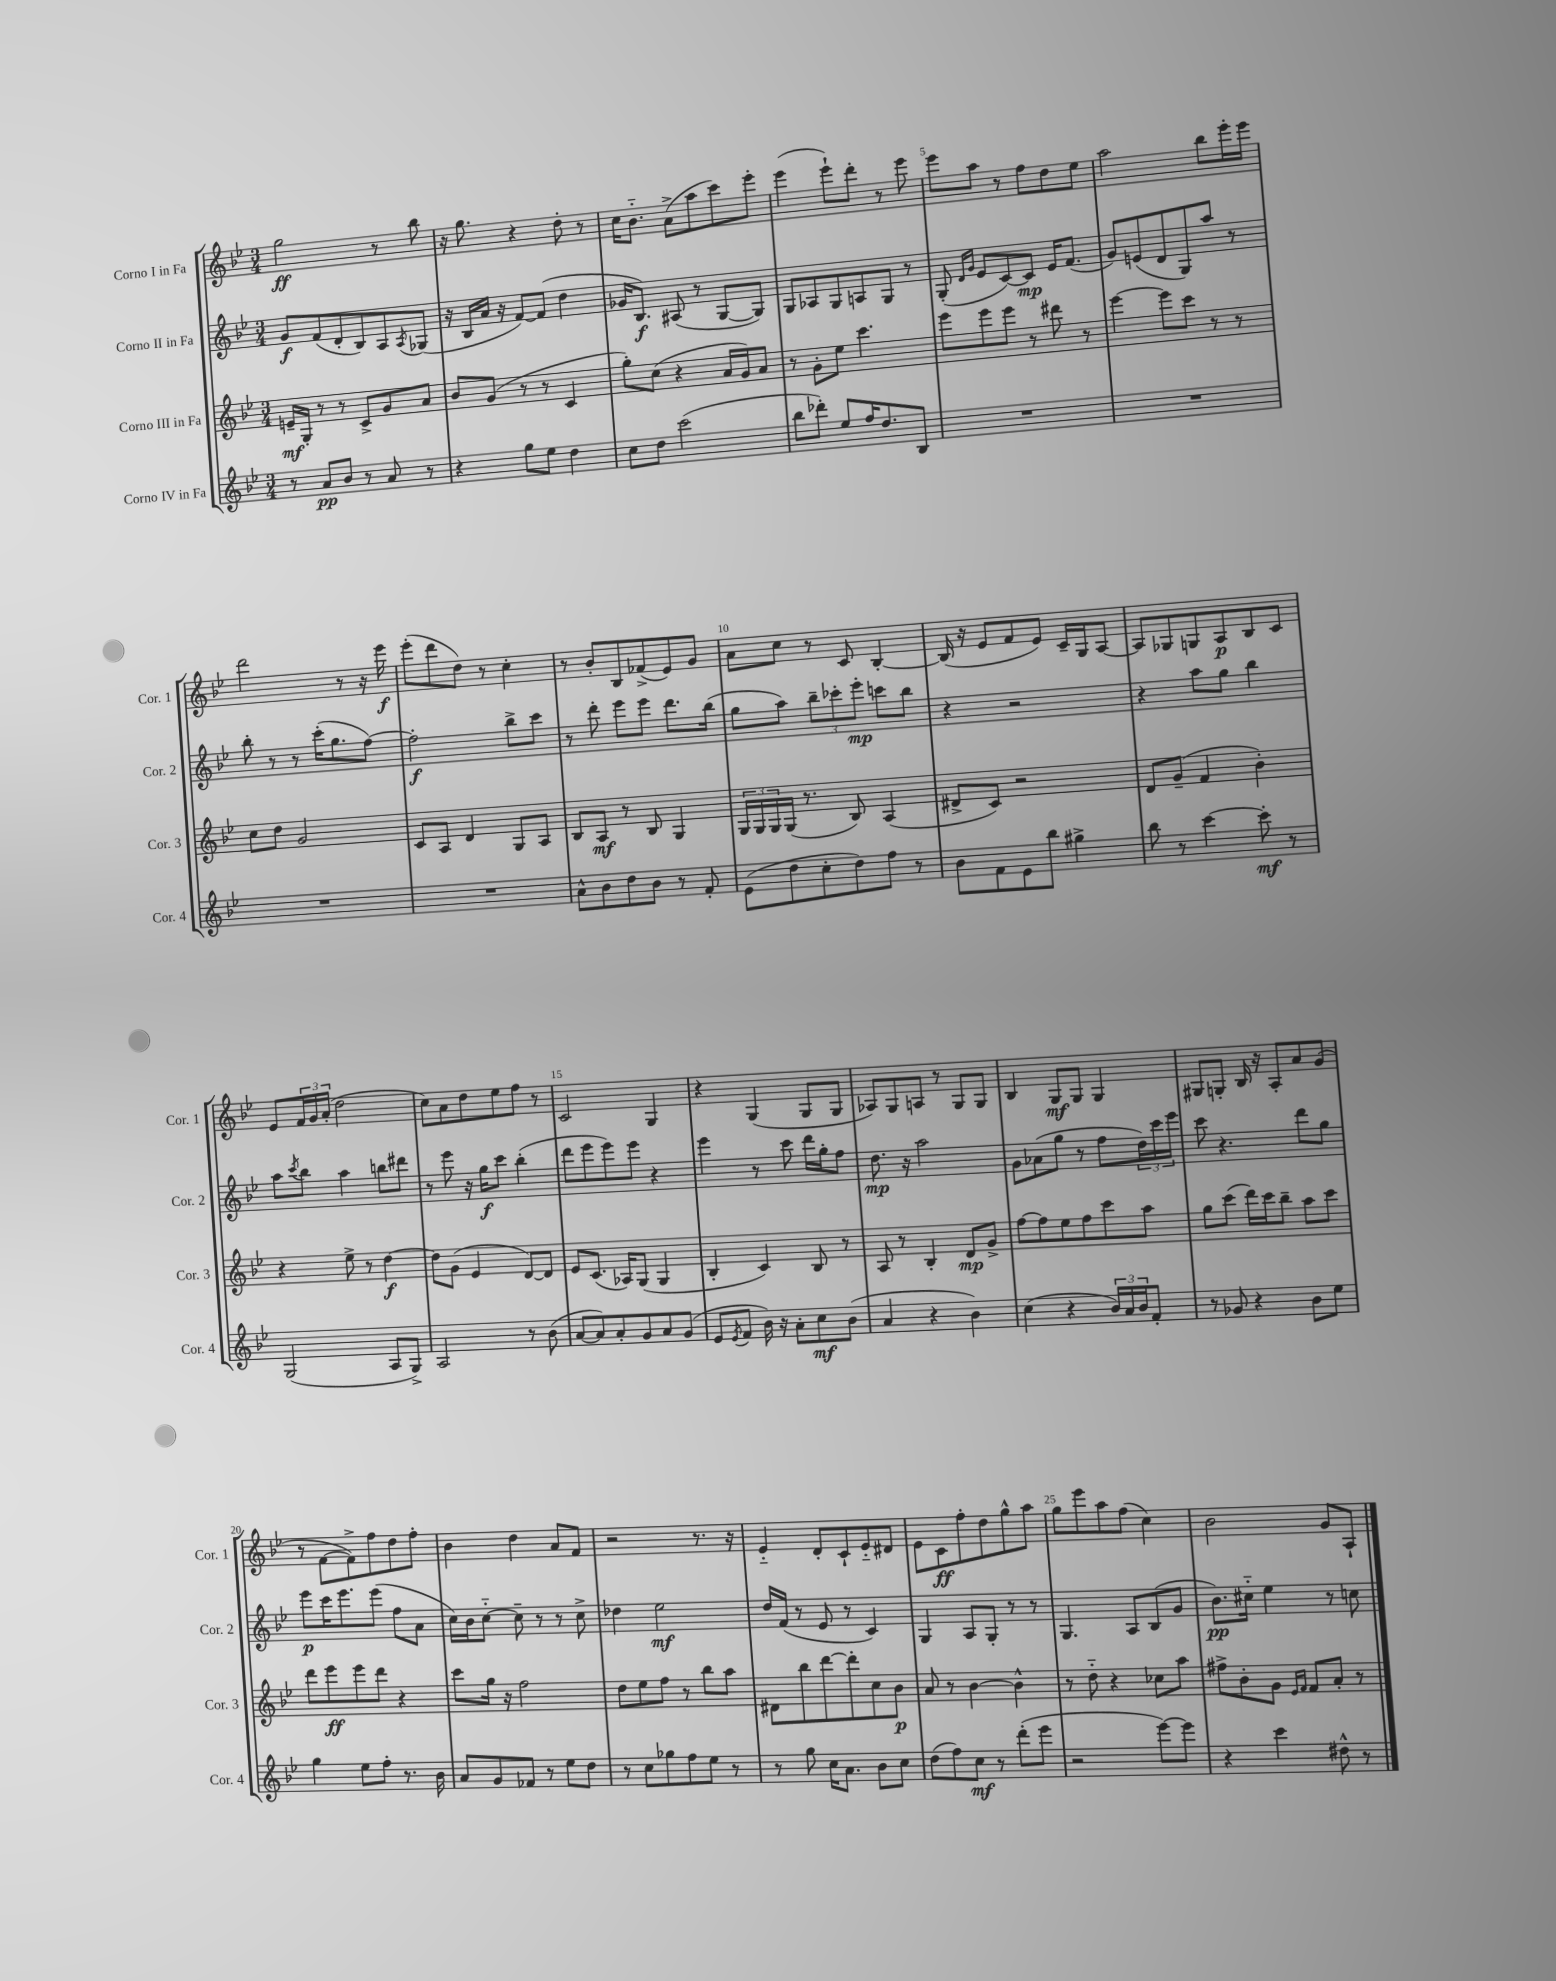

**kern	**dynam	**kern	**dynam	**kern	**dynam	**kern	**dynam
*part4	*part4	*part3	*part3	*part2	*part2	*part1	*part1
*staff4	*staff4	*staff3	*staff3	*staff2	*staff2	*staff1	*staff1
*I"Corno IV in Fa	*	*I"Corno III in Fa	*	*I"Corno II in Fa	*	*I"Corno I in Fa	*
*I'Cor. 4	*	*I'Cor. 3	*	*I'Cor. 2	*	*I'Cor. 1	*
*clefG2	*	*clefG2	*	*clefG2	*	*clefG2	*
*k[b-e-]	*	*k[b-e-]	*	*k[b-e-]	*	*k[b-e-]	*
*M3/4	*	*M3/4	*	*M3/4	*	*M3/4	*
=1	=1	=1	=1	=1	=1	=1	=1
8r	.	16en~/LL	mf	8g/L	f	2gg\	ff
.	.	16G'/JJ	.	.	.	.	.
8a/L	pp	8r	.	(8f/	.	.	.
8b-/J	.	8r	.	8d'/	.	.	.
8r	.	8c^/L	.	8B-/)	.	.	.
8a/	.	8g/	.	8A/	.	8r	.
.	.	.	.	8qA/	.	.	.
8r	.	8a/J	.	(8G-X/J	.	8bb-\	.
=2	=2	=2	=2	=2	=2	=2	=2
4r	.	8b-/L	.	16r	.	16r	.
.	.	.	.	16B-/LL	.	8.gg\	.
.	.	(8g/J	.	16a/JJ	.	.	.
.	.	.	.	16r	.	.	.
8gg\L	.	8r	.	[8f/L)	.	4r	.
8ee-\J	.	8r	.	(8f/J]	.	.	.
4dd\	.	4c/	.	4dd\	.	8dd'\	.
.	.	.	.	.	.	8r	.
=3	=3	=3	=3	=3	=3	=3	=3
8cc\L	.	8gg'\L)	.	16g-X/KL	.	16cc\KL	.
.	.	.	.	8.B-/J)	f	8.b-\J	.
8dd\J	.	(8cc\J	.	.	.	.	.
(2ccc\	.	4r	.	(8A#X/	.	(8a^\L	.
.	.	.	.	8r	.	8aa\	.
.	.	16a/LL	.	[8G/L	.	8ccc\)	.
.	.	16g/J)	.	.	.	.	.
.	.	8a/J	.	8G/J])	.	8eee-'\J	.
=4	=4	=4	=4	=4	=4	=4	=4
8bb-\L	.	8r	.	8G/L	.	(4eee-\	.
8ddd-X'\J)	.	8g'\L	.	8A-X/	.	.	.
8ee-/L	.	8ee-\J	.	8G/	.	8eee-`\L)	.
16ff/K	.	4.ccc\	.	8An/	.	8ddd'\J	.
8.dd/	.	.	.	.	.	.	.
.	.	.	.	8G/J	.	8r	.
8B-/J	.	.	.	8r	.	8eee-\	.
=5	=5	=5	=5	=5	=5	=5	=5
2.r	.	8eee-\L	.	(8G'/	.	8eee-\L	.
.	.	.	.	16qqd/LL	.	.	.
.	.	.	.	16qqg/JJ	.	.	.
.	.	8eee-\	.	8e-/L	.	8aa\J	.
.	.	8eee-\J	.	[8c/)	.	8r	.
.	.	8r	.	8c/J]	mp	8ff\L	.
.	.	8ddd#X\	.	16e-/KL	.	8dd\	.
.	.	.	.	(8.f/J	.	.	.
.	.	8r	.	.	.	8ee-\J	.
=6	=6	=6	=6	=6	=6	=6	=6
2.r	.	[4eee-\	.	8g/L)	.	2aa\	.
.	.	.	.	(8en/	.	.	.
.	.	8eee-\L]	.	8d/	.	.	.
.	.	8ccc\J	.	8G/)	.	.	.
.	.	8r	.	8aa/J	.	8bb-\L	.
.	.	8r	.	8r	.	16eee-'\L	.
.	.	.	.	.	.	16eee-\JJ	.
!!LO:LB:g=z
=7	=7	=7	=7	=7	=7	=7	=7
2.r	.	8cc\L	.	8bb-'\	.	2ddd\	.
.	.	8dd\J	.	8r	.	.	.
.	.	2g/	.	8r	.	.	.
.	.	.	.	(16ccc'\KL	.	.	.
.	.	.	.	8.gg\	.	.	.
.	.	.	.	.	.	8r	.
.	.	.	.	[8ff\J)	.	16r	.
.	.	.	.	.	.	16eee-\	f
=8	=8	=8	=8	=8	=8	=8	=8
2.r	.	8c/L	.	2ff'\]	f	(8eee-'\L	.
.	.	8A/J	.	.	.	8ddd\	.
.	.	4d/	.	.	.	8dd\J)	.
.	.	.	.	.	.	8r	.
.	.	8G/L	.	8bb-^\L	.	4cc'\	.
.	.	8A/J	.	8ccc\J	.	.	.
=9	=9	=9	=9	=9	=9	=9	=9
8a^^\L	.	8B-/L	.	8r	.	8r	.
8b-\	.	8A/J	mf	8ddd'\	.	8b-'/L	.
8dd\	.	8r	.	8eee-\L	.	8B-/	.
8b-\J	.	8B-/	.	8eee-\J	.	(8f-X^/	.
8r	.	4G/	.	8.ddd\L	.	8e-/)	.
8f'/	.	.	.	.	.	8g/J	.
.	.	.	.	(16bb-\Jk	.	.	.
=10	=10	=10	=10	=10	=10	=10	=10
(8e-\L	.	24G/LL	.	8gg\L	.	8a\L	.
.	.	24G/	.	.	.	.	.
.	.	24G/	.	.	.	.	.
8dd\	.	(16G/JJ	.	8aa\J)	.	8cc\J	.
.	.	8.r	.	.	.	.	.
8cc'\	.	.	.	12bb-~\L	.	8r	.
.	.	.	.	12ccc-X'\	.	.	.
8dd\)	.	8B-/)	.	.	.	8c/	.
.	.	.	.	12eee-'\J	mp	.	.
8ff\J	.	(4A/	.	8cccn\L	.	[4B-'/	.
8r	.	.	.	8bb-\J	.	.	.
=11	=11	=11	=11	=11	=11	=11	=11
8b-\L	.	8d#X^/L	.	4r	.	(16B-/]	.
.	.	.	.	.	.	16r	.
8f\	.	8c/J)	.	.	.	8e-/L	.
8e-\	.	2r	.	2r	.	8f/	.
8bb-\J	.	.	.	.	.	8e-/J)	.
4gg#X^\	.	.	.	.	.	16c~/LL	.
.	.	.	.	.	.	16G/J	.
.	.	.	.	.	.	[8A/J	.
=12	=12	=12	=12	=12	=12	=12	=12
8bb-\	.	8d/L	.	4r	.	8A/L]	.
8r	.	(8g~/J	.	.	.	8G-X/	.
[4ccc\	.	4f/	.	8aa\L	.	8Gn/	.
.	.	.	.	8gg\J	.	8A/	p
8ccc'\]	mf	4b-'\)	.	4bb-\	.	8B-/	.
8r	.	.	.	.	.	8c/J	.
!!LO:LB:g=z
=13	=13	=13	=13	=13	=13	=13	=13
(2G/	.	4r	.	8aa\L	.	8e-/L	.
.	.	.	.	8qccc/	.	.	.
.	.	.	.	8bb-\J	.	24f/L	.
.	.	.	.	.	.	24g/	.
.	.	.	.	.	.	(24a'/JJ	.
.	.	8ee-^\	.	4aa\	.	2dd\	.
.	.	8r	.	.	.	.	.
8A/L	.	[4dd\	f	8bbn\L	.	.	.
8G^/J)	.	.	.	8ddd#X\J	.	.	.
=14	=14	=14	=14	=14	=14	=14	=14
2A/	.	8dd\L]	.	8r	.	8cc\L)	.
.	.	(8g\J	.	8eee-\	.	8a\	.
.	.	4e-/	.	16r	.	8dd\	.
.	.	.	.	16gg\KL	f	.	.
.	.	.	.	8ccc\J	.	8ee-\	.
8r	.	[8d/L)	.	(4bb-'\	.	8ff\J	.
(8b-\	.	8d/J]	.	.	.	8r	.
=15	=15	=15	=15	=15	=15	=15	=15
[8a/L	.	8e-/L	.	8ddd\L	.	2c/	.
8a/])	.	(8.c/J	.	8eee-\	.	.	.
8a'/	.	.	.	8eee-\)	.	.	.
.	.	16A-X/KL)	.	.	.	.	.
8g/	.	(8G/J	.	8eee-\J	.	.	.
8a/	.	4G/	.	4r	.	4G/	.
(8g/J	.	.	.	.	.	.	.
=16	=16	=16	=16	=16	=16	=16	=16
8e-/L	.	4B-'/	.	4eee-\	.	4r	.
8qe-/	.	.	.	.	.	.	.
8f/J	.	.	.	.	.	.	.
16b-\)	.	4c/)	.	8r	.	(4G/	.
16r	.	.	.	.	.	.	.
8a'\L	.	.	.	8ccc\	.	.	.
8cc\	mf	8B-/	.	16ddd\LL	.	8G/L	.
.	.	.	.	16gg'\J	.	.	.
(8b-\J	.	8r	.	8ff\J	.	8G/J	.
=17	=17	=17	=17	=17	=17	=17	=17
4a/	.	8A/	.	8.dd\	mp	8A-X/L)	.
.	.	8r	.	.	.	8G/	.
.	.	.	.	16r	.	.	.
4r	.	4B-'/	.	2aa\	.	8An/J	.
.	.	.	.	.	.	8r	.
4b-\)	.	8d/L	mp	.	.	8G/L	.
.	.	8g^/J	.	.	.	8G/J	.
=18	=18	=18	=18	=18	=18	=18	=18
(4cc\	.	[8ff\L	.	8g\L	.	4B-/	.
.	.	8ff\]	.	(8a-X\	.	.	.
4r	.	8ee-\	.	8gg\J	.	8G/L	mf
.	.	8ff\	.	8r	.	8G/J	.
24b-/LL)	.	8ccc\	.	8ff\L	.	4G/	.
24a/	.	.	.	.	.	.	.
24b-/J	.	.	.	.	.	.	.
8f'/J	.	8aa\J	.	24dd\L)	.	.	.
.	.	.	.	24ccc\	.	.	.
.	.	.	.	24eee-\JJ	.	.	.
=19	=19	=19	=19	=19	=19	=19	=19
8r	.	8gg\L	.	8ccc\	.	8G#X/L	.
8g-X/	.	(8ccc\J	.	4.r	.	8Gn'/J	.
4r	.	16ddd\LL)	.	.	.	16B-/	.
.	.	16ccc\J	.	.	.	16r	.
.	.	8bb-~\J	.	.	.	8A'/L	.
8b-\L	.	8aa\L	.	8ddd\L	.	8a/	.
8ee-\J	.	8ccc\J	.	8gg\J	.	(8g/J	.
!!LO:LB:g=z
=20	=20	=20	=20	=20	=20	=20	=20
4gg\	.	8ddd\L	.	8eee-\L	p	8r	.
.	.	8eee-\	ff	16ccc\K	.	[8f\L	.
.	.	.	.	8.eee-\	.	.	.
8ee-\L	.	8eee-\	.	.	.	8f^\])	.
8ff'\J	.	8ddd\J	.	(8eee-\J	.	8ff\	.
8.r	.	4r	.	8ff\L	.	8dd\	.
.	.	.	.	8a\J	.	8ff'\J	.
16b-\	.	.	.	.	.	.	.
=21	=21	=21	=21	=21	=21	=21	=21
8a/L	.	8ccc\L	.	16cc\LL)	.	4b-\	.
.	.	.	.	16b-\J	.	.	.
8g/	.	16gg\Jk	.	[8cc\J	.	.	.
.	.	16r	.	.	.	.	.
8f-X/J	.	2ff\	.	8cc~\]	.	4dd\	.
8r	.	.	.	8r	.	.	.
8ee-\L	.	.	.	8r	.	8a/L	.
8dd\J	.	.	.	8cc^\	.	8f/J	.
=22	=22	=22	=22	=22	=22	=22	=22
8r	.	8dd\L	.	4dd-X\	.	2r	.
8cc\L	.	8ee-\	.	.	.	.	.
8gg-X\	.	8ff\J	.	2ee-\	mf	.	.
8ff\	.	8r	.	.	.	.	.
8ee-\J	.	8bb-\L	.	.	.	8.r	.
8r	.	8aa\J	.	.	.	.	.
.	.	.	.	.	.	16r	.
=23	=23	=23	=23	=23	=23	=23	=23
8r	.	8d#X\L	.	16dd/LL	.	4e-/	.
.	.	.	.	(16f/JJ	.	.	.
8gg\	.	8bb-\	.	8r	.	.	.
16cc\KL	.	[8ddd\	.	8e-/	.	8d'/L	.
8.a\J	.	.	.	.	.	.	.
.	.	8ddd'\]	.	8r	.	8c`/	.
8b-\L	.	8cc\	.	4c/)	.	8e-/	.
8cc\J	.	8b-\J	p	.	.	8d#X/J	.
=24	=24	=24	=24	=24	=24	=24	=24
(8dd\L	.	8a/	.	4G/	.	8e-\L	.
8ff\)	.	8r	.	.	.	8c\	ff
8cc\J	mf	[4b-\	.	8A/L	.	8ff'\	.
8r	.	.	.	8G'/J	.	8dd\	.
(8ddd'\L	.	4b-^^\]	.	8r	.	8gg^^\	.
8eee-\J	.	.	.	8r	.	8aa\J	.
=25	=25	=25	=25	=25	=25	=25	=25
2r	.	8r	.	4.G/	.	8gg\L	.
.	.	8dd\	.	.	.	8eee-\	.
.	.	4r	.	.	.	8aa\	.
.	.	.	.	8A/L	.	(8ff\J	.
[8eee-\L)	.	8cc-X\L	.	(8B-/	.	4cc\)	.
8eee-\J]	.	8aa\J	.	8g/J	.	.	.
=26	=26	=26	=26	=26	=26	=26	=26
4r	.	8ff#X^\L	.	8.b-\L)	pp	2b-\	.
.	.	8b-'\	.	.	.	.	.
.	.	.	.	16cc#X\Jk	.	.	.
4ccc\	.	8g\J	.	4ee-\	.	.	.
.	.	16qqe-/LL	.	.	.	.	.
.	.	16qqf/JJ	.	.	.	.	.
.	.	8f/L	.	.	.	.	.
8dd#X^^\	.	8a'/J	.	8r	.	8g/L	.
8r	.	8r	.	8ccn\	.	8A`/J	.
==	==	==	==	==	==	==	==
*-	*-	*-	*-	*-	*-	*-	*-
